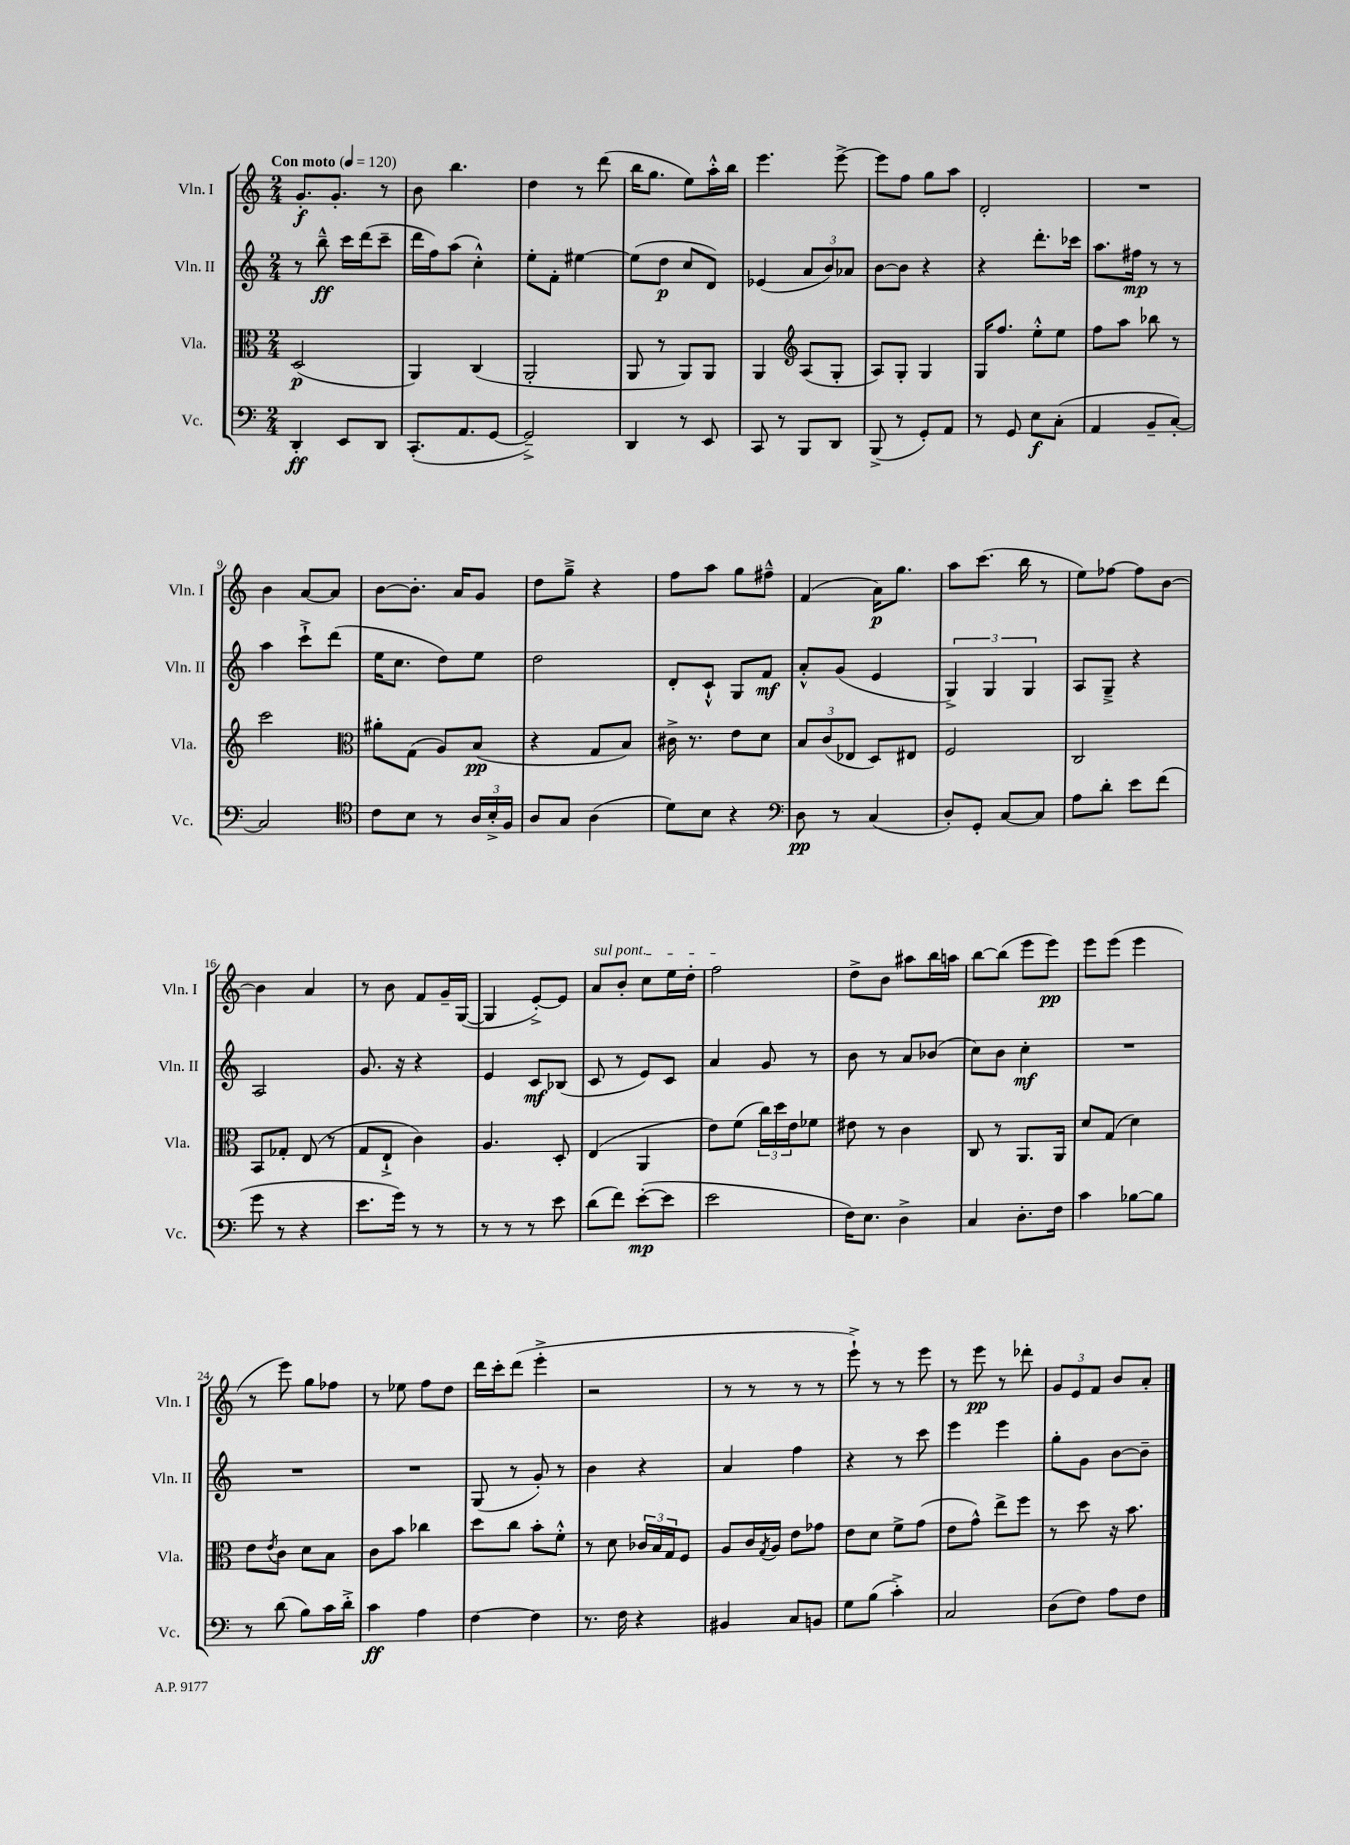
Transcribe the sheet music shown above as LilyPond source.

<<
\new StaffGroup <<
\new Staff = "s0" \with { instrumentName = "Vln. I" shortInstrumentName = "Vln. I" } {
    \clef treble \key c \major \numericTimeSignature \time 2/4 \tempo "Con moto" 4 = 120
    g'8.-.\f g'8.-. r8 |
    b'8 b''4. |
    d''4 r8 d'''8( |
    b''16 g''8. e''8) a''16-.-^ b''16 |
    e'''4. e'''8~-> |
    e'''8 f''8 g''8 a''8 |
    d'2-. |
    R2 |
    b'4 a'8~ a'8 |
    b'8~ b'8.-. a'16 g'8 |
    d''8 g''8---> r4 |
    f''8 a''8 g''8 fis''8---^ |
    f'4( a'16\p) g''8. |
    a''8 c'''8.( b''16 r8 |
    e''8) fes''8~ fes''8 b'8~ |
    b'4 a'4 |
    r8 b'8 f'8 g'16-- g16~( |
    g4 e'8~-.->) e'8 |
    \once \override TextSpanner.bound-details.left.text = \markup { \italic "sul pont." } a'8\startTextSpan b'8-. c''8 e''16 d''16-. |
    f''2\stopTextSpan |
    d''8-> b'8 ais''8 b''16 a''16 |
    b''8~ b''8( e'''8 e'''8\pp) |
    e'''8 e'''8( e'''4 |
    r8 e'''8) g''8 fes''8 |
    r8 ees''8 f''8 d''8 |
    d'''16 c'''16-. d'''8( e'''4-.-> |
    r2 |
    r8 r8 r8 r8 |
    e'''8-!->) r8 r8 e'''8 |
    r8 e'''8\pp r8 des'''8-. |
    \tuplet 3/2 { g'8 e'8 f'8 } b'8 a'8-. \bar "|." |
}
\new Staff = "s1" \with { instrumentName = "Vln. II" shortInstrumentName = "Vln. II" } {
    \clef treble \key c \major \numericTimeSignature \time 2/4
    r8 b''8---^\ff c'''16 d'''16( c'''8-- |
    d'''16 f''16) a''8( c''4-.-^) |
    e''8-. f'8-. eis''4~ |
    eis''8( d''8\p c''8 d'8) |
    ees'4( \tuplet 3/2 { a'8 b'8) aes'8 } |
    b'8~ b'8 r4 |
    r4 d'''8.-. ces'''16 |
    a''8. fis''16\mp r8 r8 |
    a''4 c'''8-!-> d'''8( |
    e''16 c''8. d''8) e''8 |
    d''2 |
    d'8-. c'8-!-^ g8 f'8\mf |
    a'8-.-^ g'8( e'4 |
    \tuplet 3/2 { g4->) g4 g4 } |
    a8 g8---> r4 |
    a2 |
    g'8. r16 r4 |
    e'4 c'8\mf bes8( |
    c'8 r8 e'8) c'8 |
    a'4 g'8 r8 |
    b'8 r8 a'8 bes'8( |
    c''8) b'8 c''4-.\mf |
    R2 |
    R2 |
    R2 |
    g8( r8 g'8-.) r8 |
    b'4 r4 |
    a'4 f''4 |
    r4 r8 c'''8 |
    e'''4 e'''4 |
    g''8-. g'8 b'8~ b'8-- \bar "|." |
}
\new Staff = "s2" \with { instrumentName = "Vla." shortInstrumentName = "Vla." } {
    \clef alto \key c \major \numericTimeSignature \time 2/4
    d2\p( |
    a,4) c4( |
    a,2-. |
    a,8 r8 a,8) a,8 |
    a,4 \clef treble a8( g8-. |
    a8) g8-. g4 |
    g16 f''8. e''8-.-^ e''8 |
    f''8 a''8 bes''8 r8 |
    c'''2 |
    \clef alto ais'8-. g8( a8) b8\pp( |
    r4 g8 b8) |
    cis'16-> r8. e'8 d'8 |
    \tuplet 3/2 { b8 c'8( ees8 } d8) eis8 |
    f2 |
    c2 |
    b,8 ges8-. e8( r8 |
    g8 e8-!-> c'4) |
    a4. d8-. |
    e4( a,4 |
    e'8) f'8( \tuplet 3/2 { c''16) d''16 e'16 } fes'8 |
    eis'8 r8 c'4 |
    c8 r8 a,8. a,16 |
    d'8 g8( d'4) |
    e'8 \acciaccatura { e'8 } c'8 d'8 b8 |
    c'8 b'8 ces''4 |
    d''8 c''8 b'8-. f'8-.-^ |
    r8 d'8 \tuplet 3/2 { ces'16 b16 g16 } f8 |
    a8 c'16 \acciaccatura { g8 } a16 e'8 ges'8 |
    e'8 d'8 f'8-> g'8( |
    e'8 g'8-^) e''8-> f''8 |
    r8 d''8 r16 b'8. \bar "|." |
}
\new Staff = "s3" \with { instrumentName = "Vc." shortInstrumentName = "Vc." } {
    \clef bass \key c \major \numericTimeSignature \time 2/4
    d,4-.\ff e,8 d,8 |
    c,8.-.( a,8. g,8~ |
    g,2--->) |
    d,4 r8 e,8 |
    c,8 r8 b,,8 d,8 |
    b,,8->( r8 g,8-.) a,8 |
    r8 g,8 e8\f c8-.( |
    a,4 b,8-- c8~-.) |
    c2 |
    \clef tenor c'8 b8 r8 \tuplet 3/2 { a16 b16-.-> f16 } |
    a8 g8 a4( |
    d'8) b8 r4 |
    \clef bass d8\pp r8 c4( |
    d8-.) g,8-. c8~ c8 |
    a8 d'8-. e'8 f'8( |
    g'8 r8 r4 |
    e'8. g'16) r8 r8 |
    r8 r8 r8 e'8 |
    d'8( f'8) e'8~-.\mp( e'8 |
    e'2 |
    f16) e8. d4-> |
    c4 d8.-. f16 |
    c'4 bes8~ bes8 |
    r8 d'8( b8) c'16 d'16-.-> |
    c'4\ff a4 |
    f4~ f4 |
    r8. f16 r4 |
    bis,4 c8 b,8 |
    g8 b8( c'4-.->) |
    c2 |
    d8( f8) a8 f8 \bar "|." |
}
>>
>>
